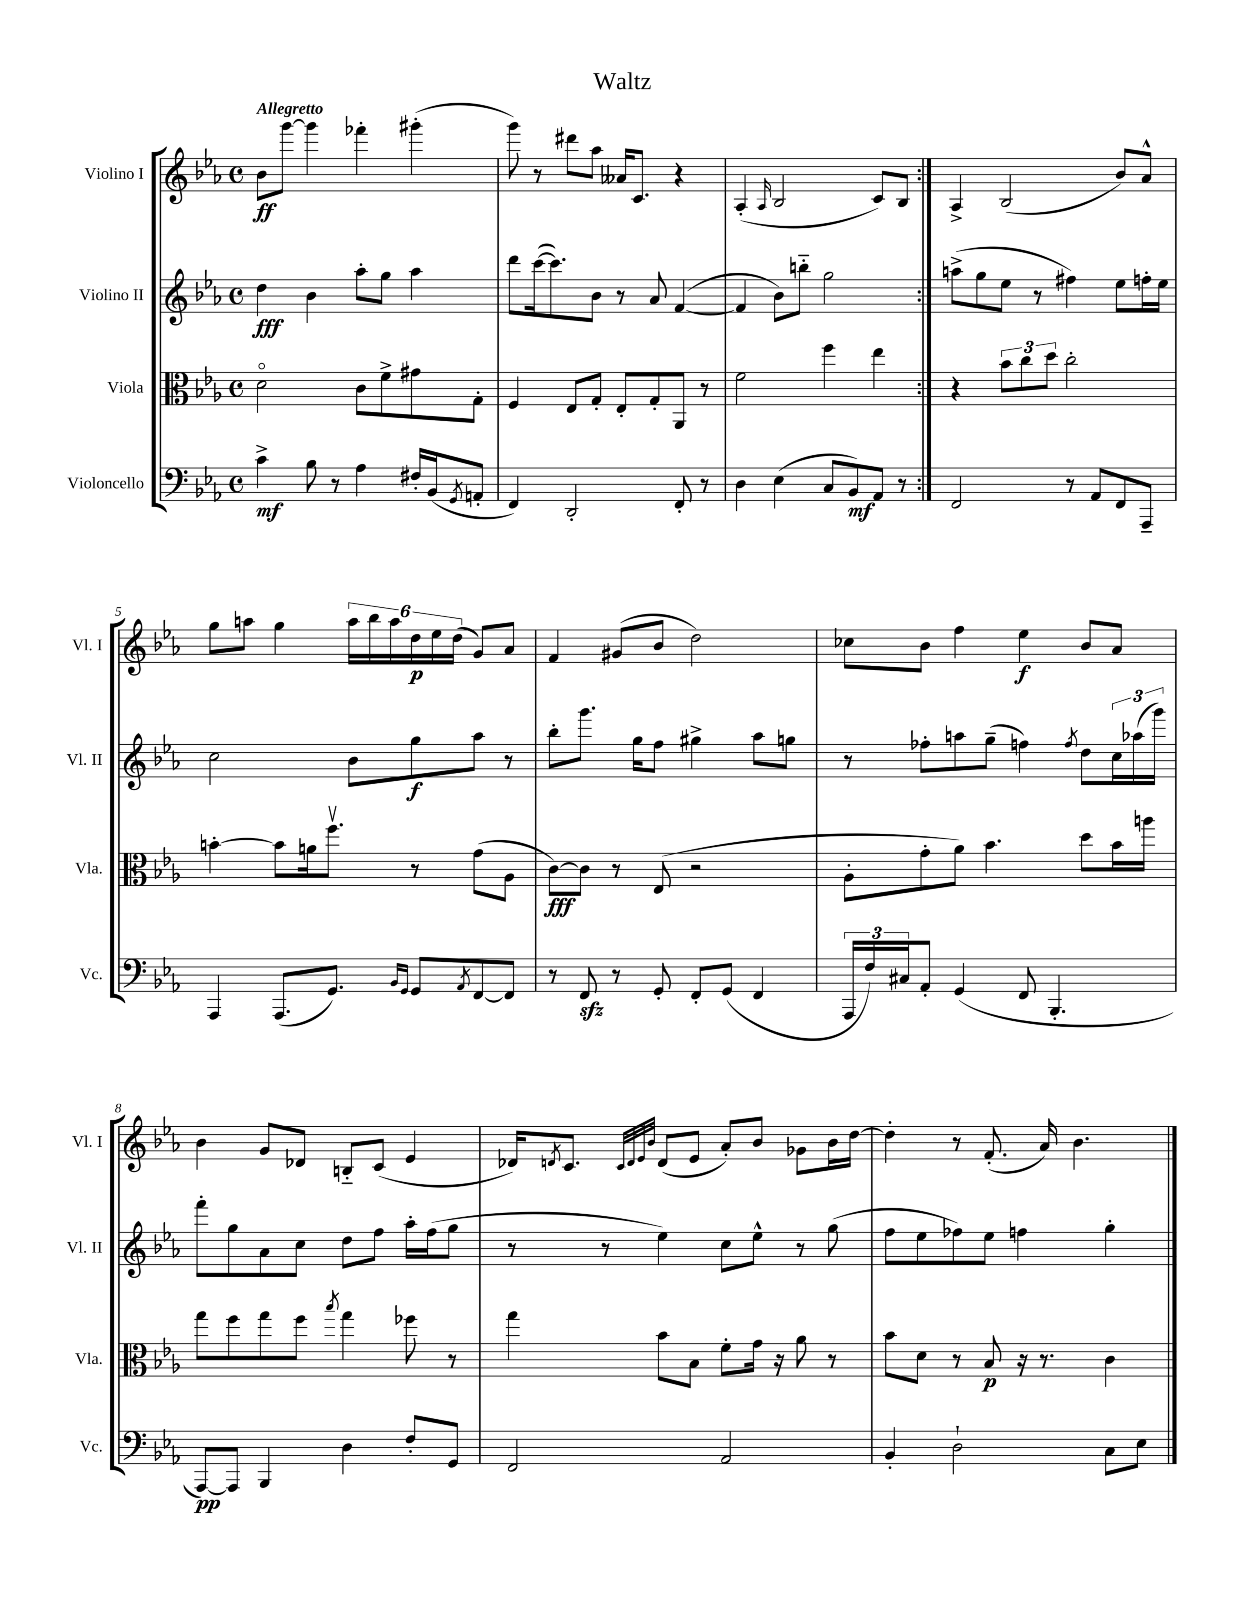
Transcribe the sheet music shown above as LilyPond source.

\header { title = "Waltz" }
<<
\new StaffGroup <<
\new Staff = "s0" \with { instrumentName = "Violino I" shortInstrumentName = "Vl. I" } {
    \clef treble \key ees \major \defaultTimeSignature \time 4/4 \tempo "Allegretto"
    \repeat volta 2 { bes'8\ff g'''8~ g'''4 fes'''4-. gis'''4-.( |
    g'''8) r8 dis'''8 aes''8 aeses'16 c'8. r4 |
    aes4-.( \grace { aes16 } bes2 c'8) bes8 | }
    aes4-> bes2( bes'8) aes'8-^ |
    g''8 a''8 g''4 \tuplet 6/4 { a''16 bes''16 a''16 d''16\p ees''16 d''16( } g'8) aes'8 |
    f'4 gis'8( bes'8 d''2) |
    ces''8 bes'8 f''4 ees''4\f bes'8 aes'8 |
    bes'4 g'8 des'8 b8-_ c'8( ees'4 |
    des'16) \acciaccatura { d'8 } c'8. \grace { c'32 d'32 ees'32 bes'32 } d'8( ees'8 aes'8-.) bes'8 ges'8 bes'16 d''16~ |
    d''4-. r8 f'8.-.( aes'16) bes'4. \bar "|." |
}
\new Staff = "s1" \with { instrumentName = "Violino II" shortInstrumentName = "Vl. II" } {
    \clef treble \key ees \major \defaultTimeSignature \time 4/4
    \repeat volta 2 { d''4\fff bes'4 aes''8-. g''8 aes''4 |
    d'''8 c'''16~( c'''8.) bes'8 r8 aes'8 f'4~( |
    f'4 bes'8) b''8-_ g''2 | }
    a''8->( g''8 ees''8 r8 fis''4) ees''8 f''16-. ees''16 |
    c''2 bes'8 g''8\f aes''8 r8 |
    bes''8-. g'''8. g''16 f''8 gis''4-> aes''8 g''8 |
    r8 fes''8-. a''8 g''8--( f''4) \acciaccatura { f''8 } d''8 \tuplet 3/2 { c''16 aes''16( g'''16) } |
    f'''8-. g''8 aes'8 c''8 d''8 f''8 aes''16-. f''16( g''8 |
    r8 r8 ees''4) c''8 ees''8-^ r8 g''8( |
    f''8 ees''8 fes''8) ees''8 f''4 g''4-. \bar "|." |
}
\new Staff = "s2" \with { instrumentName = "Viola" shortInstrumentName = "Vla." } {
    \clef alto \key ees \major \defaultTimeSignature \time 4/4
    \repeat volta 2 { d'2\flageolet c'8 f'8-> gis'8 g8-. |
    f4 ees8 g8-. ees8-. g8-. aes,8 r8 |
    f'2 f''4 ees''4 | }
    r4 \tuplet 3/2 { bes'8 c''8 d''8 } c''2-. |
    b'4~-. b'8 a'16 f''8.\upbow r8 g'8( aes8 |
    c'8~\fff) c'8 r8 ees8( r2 |
    aes8-. g'8-. aes'8) bes'4. d''8 bes'16 a''16 |
    g''8 f''8 g''8 f''8 \acciaccatura { bes''8 } g''4 fes''8 r8 |
    g''4 bes'8 bes8 f'8-. g'16 r16 aes'8 r8 |
    bes'8 d'8 r8 bes8\p r16 r8. c'4 \bar "|." |
}
\new Staff = "s3" \with { instrumentName = "Violoncello" shortInstrumentName = "Vc." } {
    \clef bass \key ees \major \defaultTimeSignature \time 4/4
    \repeat volta 2 { c'4->\mf bes8 r8 aes4 fis16-. bes,16( \acciaccatura { g,8 } a,8-. |
    f,4) d,2-. f,8-. r8 |
    d4 ees4( c8 bes,8\mf) aes,8 r8 | }
    f,2 r8 aes,8 f,8 aes,,8-- |
    aes,,4 aes,,8.( g,8.) \grace { bes,16 g,16 } g,8 \acciaccatura { aes,8 } f,8~ f,8 |
    r8 f,8\sfz r8 g,8-. f,8-. g,8( f,4 |
    \tuplet 3/2 { aes,,16 f16) cis16 } aes,8-. g,4( f,8 bes,,4.-. |
    aes,,8~\pp) aes,,8 bes,,4 d4 f8-. g,8 |
    f,2 aes,2 |
    bes,4-. d2-! c8 ees8 \bar "|." |
}
>>
>>
